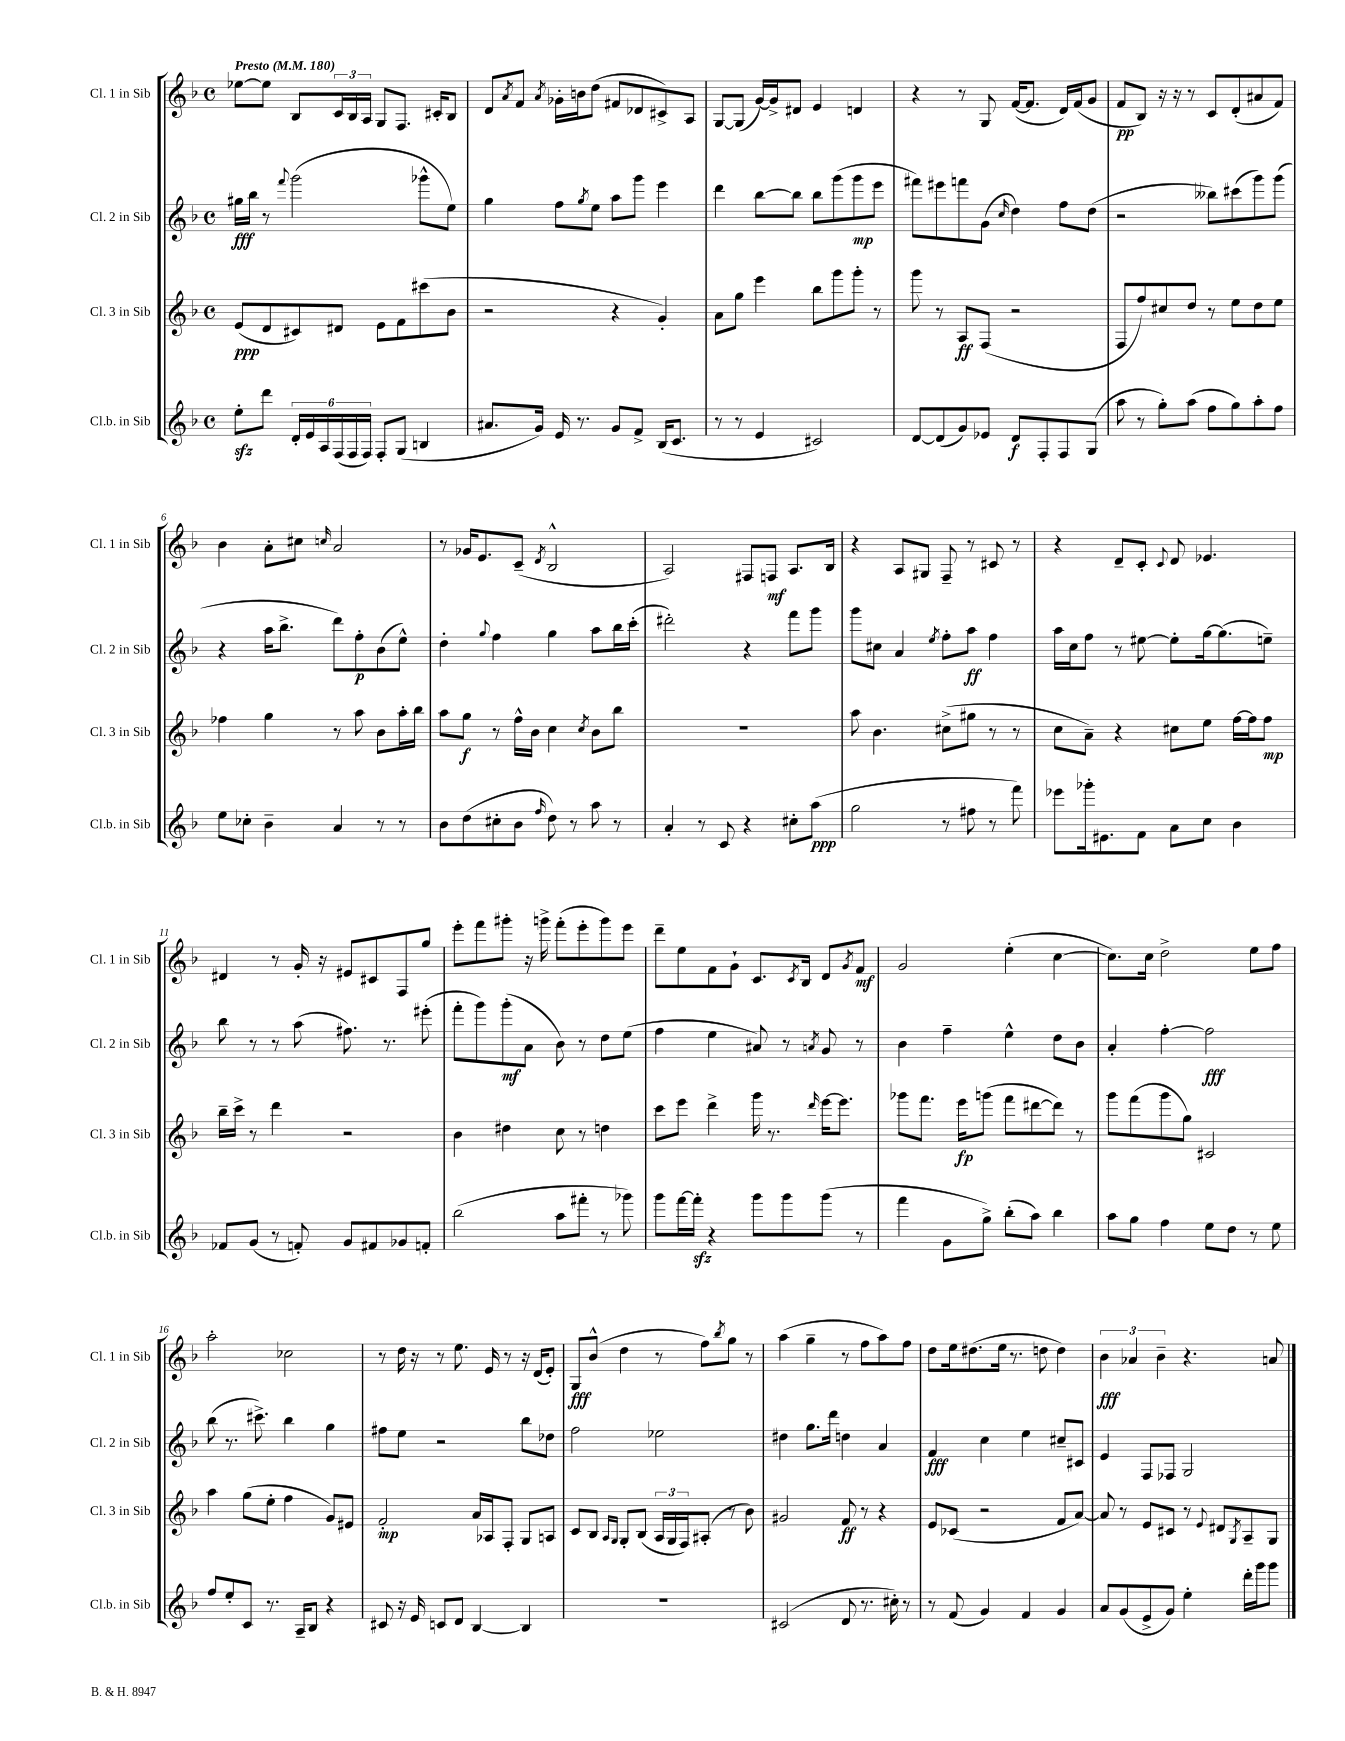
<<
\new StaffGroup <<
\new Staff = "s0" \with { instrumentName = "Cl. 1 in Sib" shortInstrumentName = "Cl. 1 in Sib" } {
    \clef treble \key f \major \defaultTimeSignature \time 4/4 \tempo "Presto" 4 = 180
    ees''8~ ees''8 bes8 \tuplet 3/2 { c'16 bes16 a16 } g8 f8. cis'16-. bes8 |
    d'8 \acciaccatura { a'8 } f'8 \acciaccatura { a'8 } ges'16-. b'16 d''8( fis'8 des'8 cis'8->) a8 |
    g8~ g8( g'16~) g'16-> dis'8 e'4 d'4 |
    r4 r8 g8 f'16~( f'8. d'16) f'16( g'8 |
    f'8\pp bes8) r16 r16 r8 c'8 d'8-.( ais'8 f'8) |
    bes'4 a'8-. cis''8 \grace { c''16 } a'2 |
    r8 ges'16 e'8. c'8--( \acciaccatura { d'8 } bes2-^ |
    a2) fis8 f8\mf a8. bes16 |
    r4 a8 gis8 f8-- r8 cis'8 r8 |
    r4 d'8-- c'8-. \appoggiatura { c'8 } d'8 ees'4. |
    dis'4 r8 g'16-. r16 eis'8 cis'8 f8 g''8 |
    e'''8-. f'''8 gis'''8-. r16 g'''16-> f'''8-.( e'''8-. g'''8) e'''8 |
    d'''8-- e''8 f'8 g'8-! c'8. \acciaccatura { c'8 } bes16 d'8 \acciaccatura { g'8 } f'8\mf |
    g'2 e''4-.( c''4~ |
    c''8.) c''16 d''2-> e''8 f''8 |
    a''2-. ces''2 |
    r8 d''16 r16 r8 e''8. e'16 r8 r16 d'16( e'8-.) |
    g8\fff bes'8-^( d''4 r8 f''8) \acciaccatura { bes''8 } g''8 r8 |
    a''4( g''4-- r8 f''8 a''8) f''8 |
    d''8 e''16 dis''8.( e''16 r8. d''8 d''4) |
    \tuplet 3/2 { bes'4\fff aes'4 bes'4-- } r4. a'8 \bar "|." |
}
\new Staff = "s1" \with { instrumentName = "Cl. 2 in Sib" shortInstrumentName = "Cl. 2 in Sib" } {
    \clef treble \key f \major \defaultTimeSignature \time 4/4
    gis''16\fff bes''16 r8 \appoggiatura { f'''8 } g'''2( ges'''8-^ e''8) |
    g''4 f''8 \acciaccatura { g''8 } e''8 a''8 g'''8 e'''4 |
    d'''4 bes''8~ bes''8 bes''8 g'''8( g'''8\mp e'''8 |
    fis'''8) eis'''8 f'''8 g'8( \grace { c''16 } d''4) f''8 d''8( |
    r2 beses''8) cis'''8( g'''8) g'''8( |
    r4 a''16 bes''8.-> d'''8) f''8-.\p bes'8( e''8-^) |
    d''4-. \appoggiatura { g''8 } f''4 g''4 a''8 bes''16 c'''16-.( |
    dis'''2-.) r4 f'''8 g'''8 |
    g'''8 cis''8 a'4 \acciaccatura { e''8 } f''8-. a''8\ff f''4 |
    a''16 c''16 f''8 r8 eis''8~ eis''8-. g''16~ g''8.( e''8--) |
    bes''8 r8 r8 a''8( fis''8.) r8. eis'''8-.( |
    f'''8-. g'''8) g'''8-.\mf( a'8 bes'8) r8 d''8 e''8( |
    f''4 e''4 ais'8) r8 \acciaccatura { a'8 } g'8 r8 |
    bes'4 f''4-- e''4-^ d''8 bes'8 |
    a'4-. f''4~-. f''2\fff |
    bes''8( r8. cis'''8.->) bes''4 g''4 |
    fis''8 e''8 r2 bes''8 des''8 |
    f''2 ees''2 |
    dis''4 g''8. d'''16 d''4 a'4 |
    f'4\fff c''4 e''4 cis''8-- cis'8 |
    e'4 f8 fes8 g2 \bar "|." |
}
\new Staff = "s2" \with { instrumentName = "Cl. 3 in Sib" shortInstrumentName = "Cl. 3 in Sib" } {
    \clef treble \key f \major \defaultTimeSignature \time 4/4
    e'8\ppp( d'8 cis'8) dis'8 e'8 f'8 cis'''8( bes'8 |
    r2 r4 g'4-.) |
    a'8 g''8 e'''4 bes''8 g'''8 g'''8-. r8 |
    g'''8 r8 a8\ff f8( r2 |
    f8 f''8) cis''8 d''8 r8 e''8 d''8 e''8 |
    fes''4 g''4 r8 a''8 bes'8 a''16-. bes''16 |
    a''8 g''8\f r8 f''16-^ bes'16 c''4 \acciaccatura { c''8 } bes'8 bes''8 |
    R1 |
    a''8 bes'4. cis''8->( gis''8 r8 r8 |
    c''8 a'8--) r4 cis''8 e''8 f''16~ f''16 f''8\mp |
    bes''16-- c'''16-> r8 d'''4 r2 |
    bes'4 dis''4 c''8 r8 d''4 |
    c'''8 e'''8 d'''4-> g'''16 r8. \grace { d'''16 } e'''16~ e'''8. |
    ges'''8 f'''8. e'''16\fp g'''8( f'''8 dis'''8~ dis'''8) r8 |
    g'''8 f'''8( g'''8 g''8) cis'2 |
    a''4 g''8( e''8-. f''4 g'8) eis'8 |
    f'2-.\mp a'16 aes16 f8-. g8 a8 |
    c'8 bes8 \grace { a16 g16 } g8-. bes8( \tuplet 3/2 { a16 g16 f16) } ais8-.( r8 bes'8) |
    gis'2 f'8\ff r8 r4 |
    e'8 ces'8( r2 f'8 a'8~) |
    a'8 r8 e'8 cis'8 r8 \appoggiatura { e'8 } dis'8 \acciaccatura { g8 } a8-- g8 \bar "|." |
}
\new Staff = "s3" \with { instrumentName = "Cl.b. in Sib" shortInstrumentName = "Cl.b. in Sib" } {
    \clef treble \key f \major \defaultTimeSignature \time 4/4
    e''8-.\sfz d'''8 \tuplet 6/4 { d'16-. e'16 a16 f16( f16 f16) } f8-. g8( b4 |
    ais'8. g'16) e'16 r8. g'8 f'8-> bes16( c'8. |
    r8 r8 e'4 cis'2) |
    d'8~ d'8( g'8) ees'8 d'8\f f8-. f8 g8( |
    a''8 r8 g''8-.) a''8( f''8 g''8) a''8-. f''8 |
    e''8 ces''8-. bes'4-- a'4 r8 r8 |
    bes'8 d''8( cis''8-. bes'8 \grace { f''16 } d''8) r8 a''8 r8 |
    a'4-. r8 c'8 r4 cis''8-. a''8\ppp( |
    g''2 r8 fis''8 r8 f'''8) |
    ees'''8 ges'''16-. eis'8. f'8 a'8 c''8 bes'4 |
    fes'8 g'8( r8 f'8-.) g'8 fis'8 ges'8 f'8-. |
    bes''2( a''8 fis'''8-. r8 ges'''8) |
    g'''8 f'''16~ f'''16-.\sfz r4 g'''8 g'''8 g'''8( r8 |
    f'''4 g'8 g''8->) bes''8-.( a''8) bes''4 |
    a''8 g''8 f''4 e''8 d''8 r8 e''8 |
    f''8 e''8-. c'8 r8. a16-- bes8 r4 |
    cis'8 r16 e'16 c'8 d'8 bes4~ bes4 |
    R1 |
    cis'2( d'8 r8. cis''16-.) r8 |
    r8 f'8( g'4) f'4 g'4 |
    a'8 g'8( e'8-> g'8) e''4-. d'''16-. g'''16 g'''8 \bar "|." |
}
>>
>>
